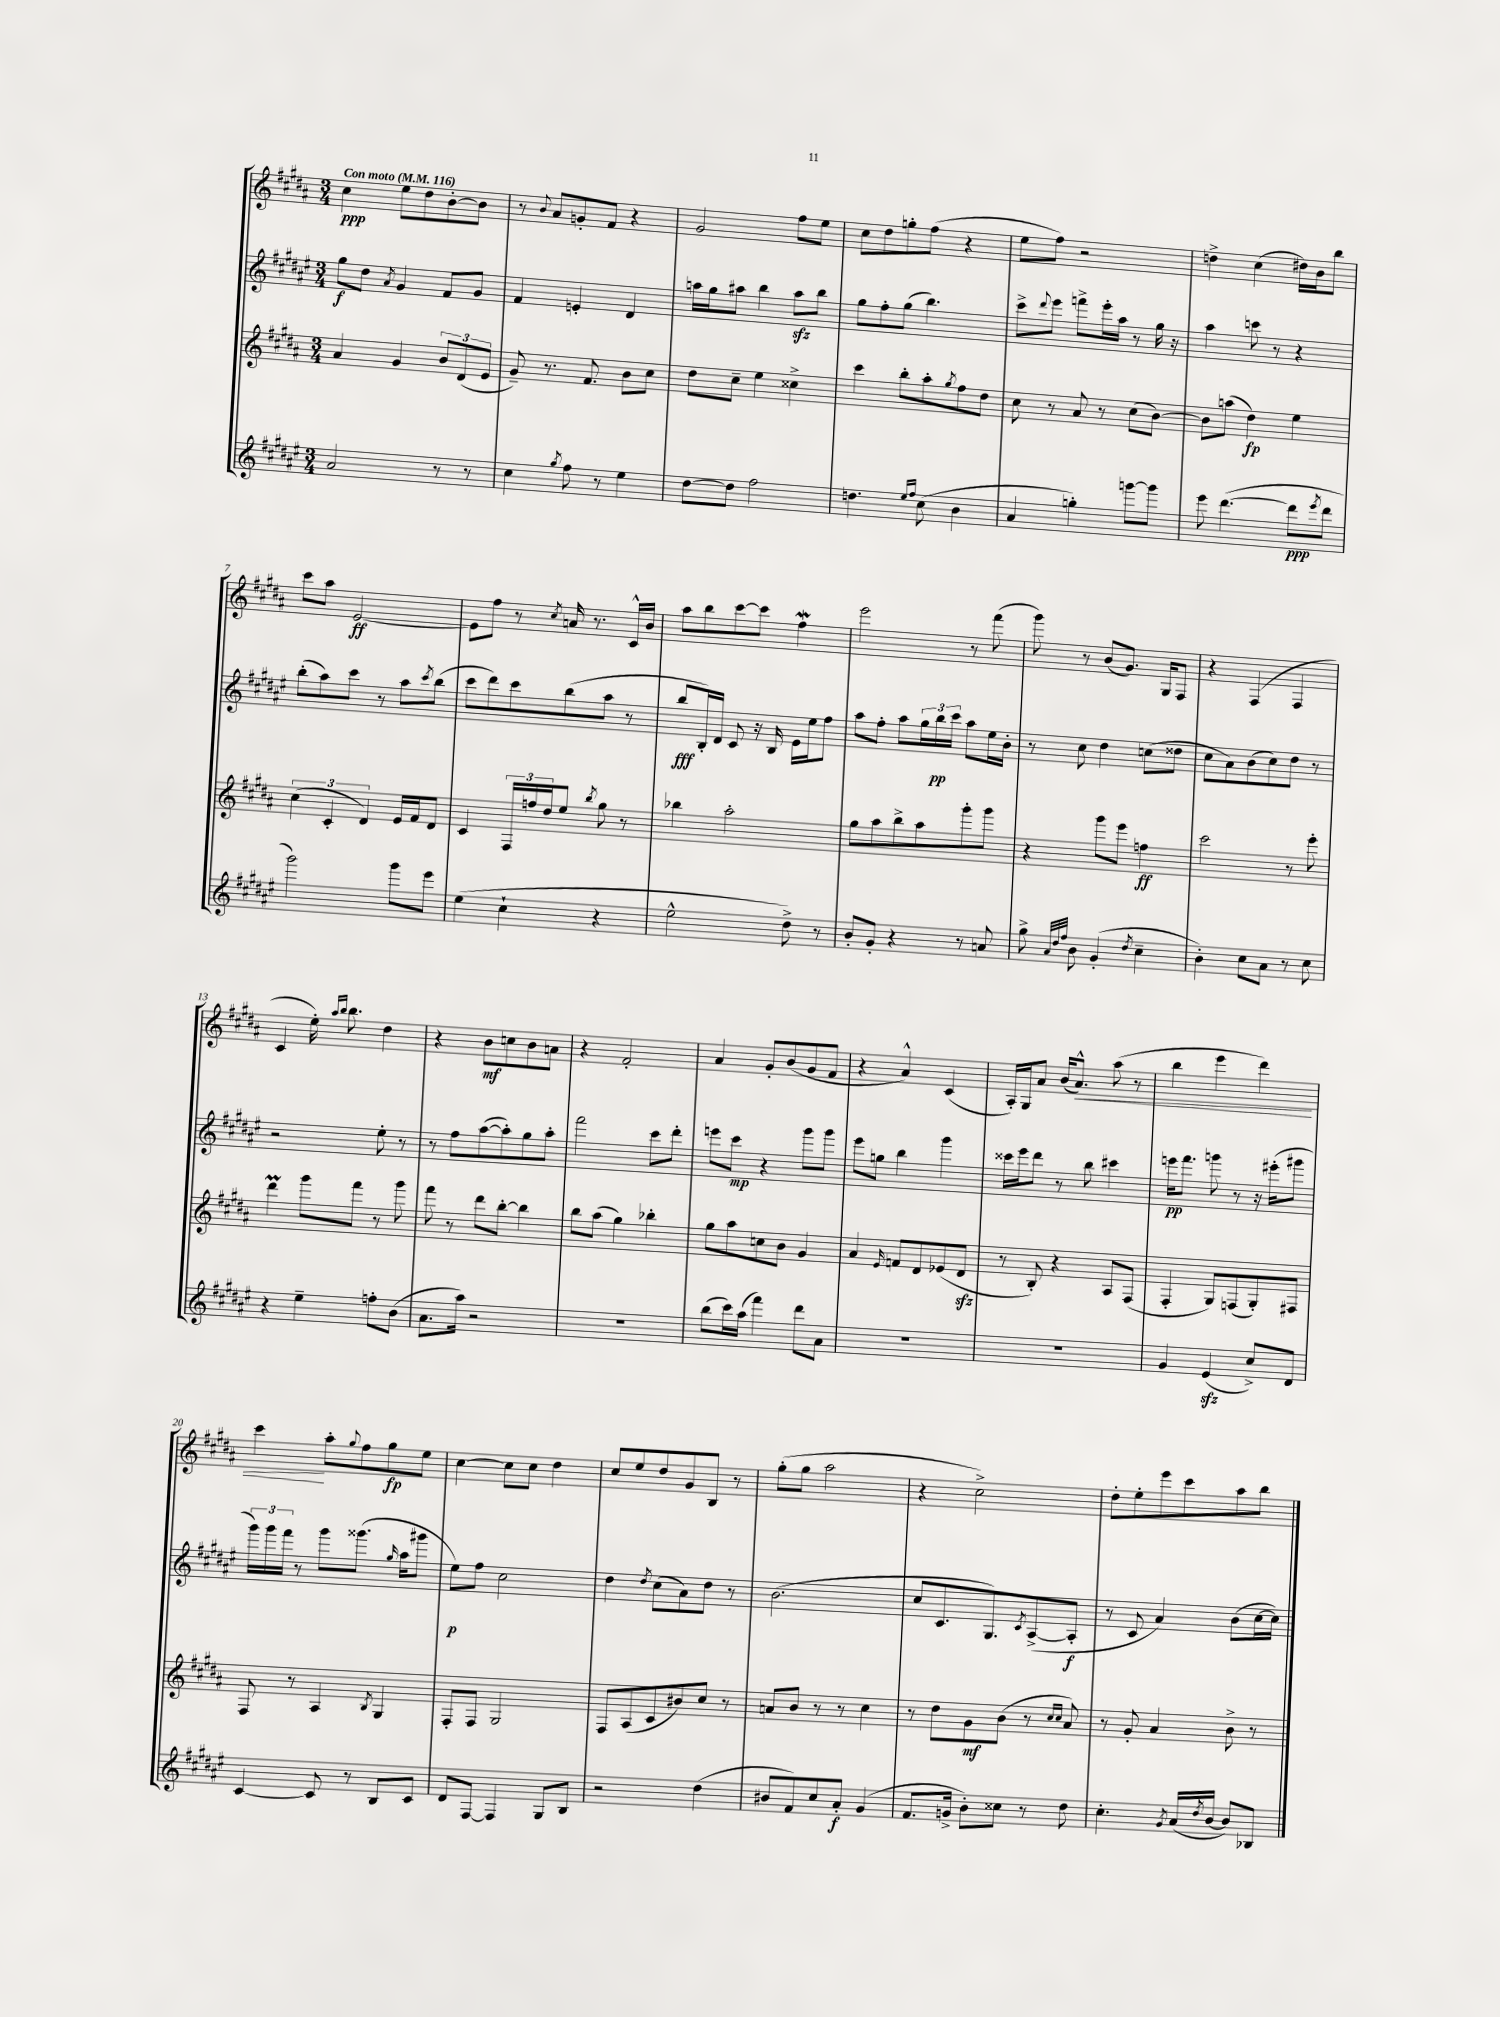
<<
\new StaffGroup <<
\new Staff = "s0" {
    \clef treble \key b \major \numericTimeSignature \time 3/4 \tempo "Con moto" 4 = 116
    cis''4\ppp e''8 dis''8 b'8~-. b'8 |
    r8 \appoggiatura { b'8 } ais'8 g'8-. fis'8 r4 |
    gis'2 fis''8 e''8 |
    cis''8 dis''8 g''8-. fis''8( r4 |
    e''8 fis''8) r2 |
    d''4-> cis''4( dis''16) b'16 b''8 |
    cis'''8 ais''8 e'2~\ff |
    e'8 fis''8 r8 \acciaccatura { cis''8 } a'16 r8. cis'16-^ b'16 |
    ais''8 b''8 cis'''8~ cis'''8 fis''4\mordent |
    e'''2 r8 fis'''8( |
    gis'''8) r8 b'8( gis'8.) gis16 fis8 |
    r4 fis4( fis4 |
    cis'4 e''16-.) \grace { ais''16 b''16 } b''8. dis''4 |
    r4 b'8\mf c''8 b'8 a'8 |
    r4 fis'2-. |
    ais'4 gis'8-. b'8( gis'8 fis'8 |
    r4 ais'4-^) cis'4( |
    ais16-.) gis16 ais'8 b'16( ais'8.-^\<) ais''8( r8 |
    b''4 e'''4 dis'''4) |
    cis'''4\! ais''8-. \appoggiatura { gis''8 } fis''8 gis''8\fp e''8 |
    cis''4~ cis''8 cis''8 dis''4 |
    cis''8 e''8 dis''8 gis'8 b8 r8 |
    gis''8-.( gis''8 ais''2 |
    r4 cis''2->) |
    dis''8-. e''8-. e'''8 cis'''8 ais''8 b''8 \bar "|." |
}
\new Staff = "s1" {
    \clef treble \key fis \major \numericTimeSignature \time 3/4
    gis''8\f dis''8 \acciaccatura { ais'8 } gis'4 fis'8 gis'8 |
    fis'4 e'4-. dis'4 |
    a''16 gis''16 ais''8 b''4 ais''8\sfz b''8 |
    gis''8 fis''8-. gis''8( b''4.) |
    cis'''8-> \appoggiatura { dis'''8 } eis'''8 f'''8-> eis'''16-. ais''16 r8 gis''16 r16 |
    ais''4 c'''8 r8 r4 |
    b''8-.( ais''8) cis'''8 r8 ais''8 \acciaccatura { cis'''8 } b''8( |
    cis'''8 dis'''8) cis'''8 b''8( ais''8 r8 |
    b''8\fff b16-.) dis'16 cis'8 r16 b16 eis'16 eis''16 fis''8 |
    ais''8 fis''8-. ais''8 \tuplet 3/2 { gis''16 b''16\pp cis'''16 } ais''8 eis''16 b'16-. |
    r8 cis''8 dis''4 c''8( disis''8 |
    cis''8 ais'8) b'8( cis''8) dis''8 r8 |
    r2 eis''8-. r8 |
    r8 fis''8 ais''8~( ais''8-.) gis''8 ais''8-. |
    fis'''2 cis'''8 dis'''8-. |
    e'''8 cis'''8\mp r4 gis'''8 gis'''8 |
    eis'''8 g''8 b''4 gis'''4 |
    cisis'''16 eis'''16 dis'''8 r8 b''8 cis'''4 |
    e'''16\pp fis'''8. g'''8 r8 r16 eis'''16-.( gis'''8 |
    \tuplet 3/2 { gis'''16) gis'''16 fis'''16 } r8 gis'''8 gisis'''8.( \grace { gis''16 } ais''16 gis'''8 |
    eis''8\p) fis''8 cis''2 |
    dis''4 \acciaccatura { dis''8 } cis''8( ais'8) dis''8 r8 |
    b'2.( |
    cis''8 cis'8. gis8.) \acciaccatura { cis'8 } ais8~->( ais8-.\f |
    r8 cis'8 ais'4) b'8( cis''16~ cis''16) \bar "|." |
}
\new Staff = "s2" {
    \clef treble \key b \major \numericTimeSignature \time 3/4
    ais'4 gis'4 \tuplet 3/2 { b'8 dis'8( e'8 } |
    gis'8--) r8. fis'8. b'8 cis''8 |
    dis''8 cis''8-- e''4 cisis''4-> |
    cis'''4 b''8-. ais''8-. \acciaccatura { gis''8 } fis''8 dis''8 |
    cis''8 r8 ais'8 r8 cis''8( b'8~) |
    b'8 a''8( dis''4\fp) e''4 |
    \tuplet 3/2 { cis''4( cis'4-. dis'4) } e'16 fis'16 dis'8 |
    cis'4 \tuplet 3/2 { fis16 f''16 dis''16 } e''8 \acciaccatura { b''8 } gis''8 r8 |
    bes''4 ais''2-. |
    gis''8 ais''8 b''8-> ais''8 gis'''8-. gis'''8 |
    r4 gis'''8 e'''8 f''4\ff |
    cis'''2 r8 e'''8-. |
    dis'''4\prall gis'''8 fis'''8 r8 gis'''8 |
    fis'''8 r8 dis'''8 b''8~-. b''4 |
    b''8 ais''8( gis''4) bes''4-. |
    gis''8 ais''8 c''8 b'8 gis'4 |
    ais'4 \grace { e'16 } f'8 dis'8 ees'8( dis'8\sfz |
    r8 b8-.) r4 ais8 fis8( |
    fis4-. gis8) f8( gis8-.) fis8 |
    fis8 r8 ais4 \acciaccatura { b8 } gis4 |
    fis8-. fis8 gis2 |
    fis8 ais8( cis'8 bis'8) cis''8 r8 |
    a'8 b'8 r8 r8 cis''4 |
    r8 dis''8 gis'8\mf b'8( r8 \grace { cis''16 cis''16 } ais'8) |
    r8 gis'8-. ais'4 b'8-> r8 \bar "|." |
}
\new Staff = "s3" {
    \clef treble \key fis \major \numericTimeSignature \time 3/4
    ais'2 r8 r8 |
    cis''4 \acciaccatura { gis''8 } fis''8 r8 eis''4 |
    dis''8~ dis''8 fis''2 |
    d''4. \grace { eis''16 fis''16 } cis''8( b'4 |
    ais'4 g''4-.) g'''8~ g'''8 |
    eis'''8 dis'''4.~( dis'''8\ppp \acciaccatura { eis'''8 } dis'''8 |
    gis'''2) gis'''8 eis'''8 |
    eis''4( cis''4-! r4 |
    eis''2-^ dis''8->) r8 |
    b'8-. gis'8-. r4 r8 a'8 |
    gis''8-> \grace { ais'32 dis''32 fis''32 } b'8 gis'4-.( \acciaccatura { dis''8 } cis''4-- |
    b'4-.) cis''8 ais'8 r8 cis''8 |
    r4 eis''4-- f''8-. b'8( |
    ais'8. ais''16) r2 |
    R2. |
    b''8( cis'''16) ais''16( fis'''4) dis'''8 ais'8 |
    R2. |
    R2. |
    gis'4 eis'4\sfz( cis''8->) dis'8 |
    cis'4~ cis'8 r8 b8 cis'8 |
    dis'8 fis8~ fis4 gis8 b8 |
    r2 dis''4( |
    bis'8 fis'8) cis''8 ais'8-.\f gis'4( |
    fis'8. g'16-> b'8-.) cisis''8 r8 dis''8 |
    cis''4.-. \acciaccatura { gis'8 } ais'16( \acciaccatura { dis''8 } b'16~ b'8) bes8 \bar "|." |
}
>>
>>
